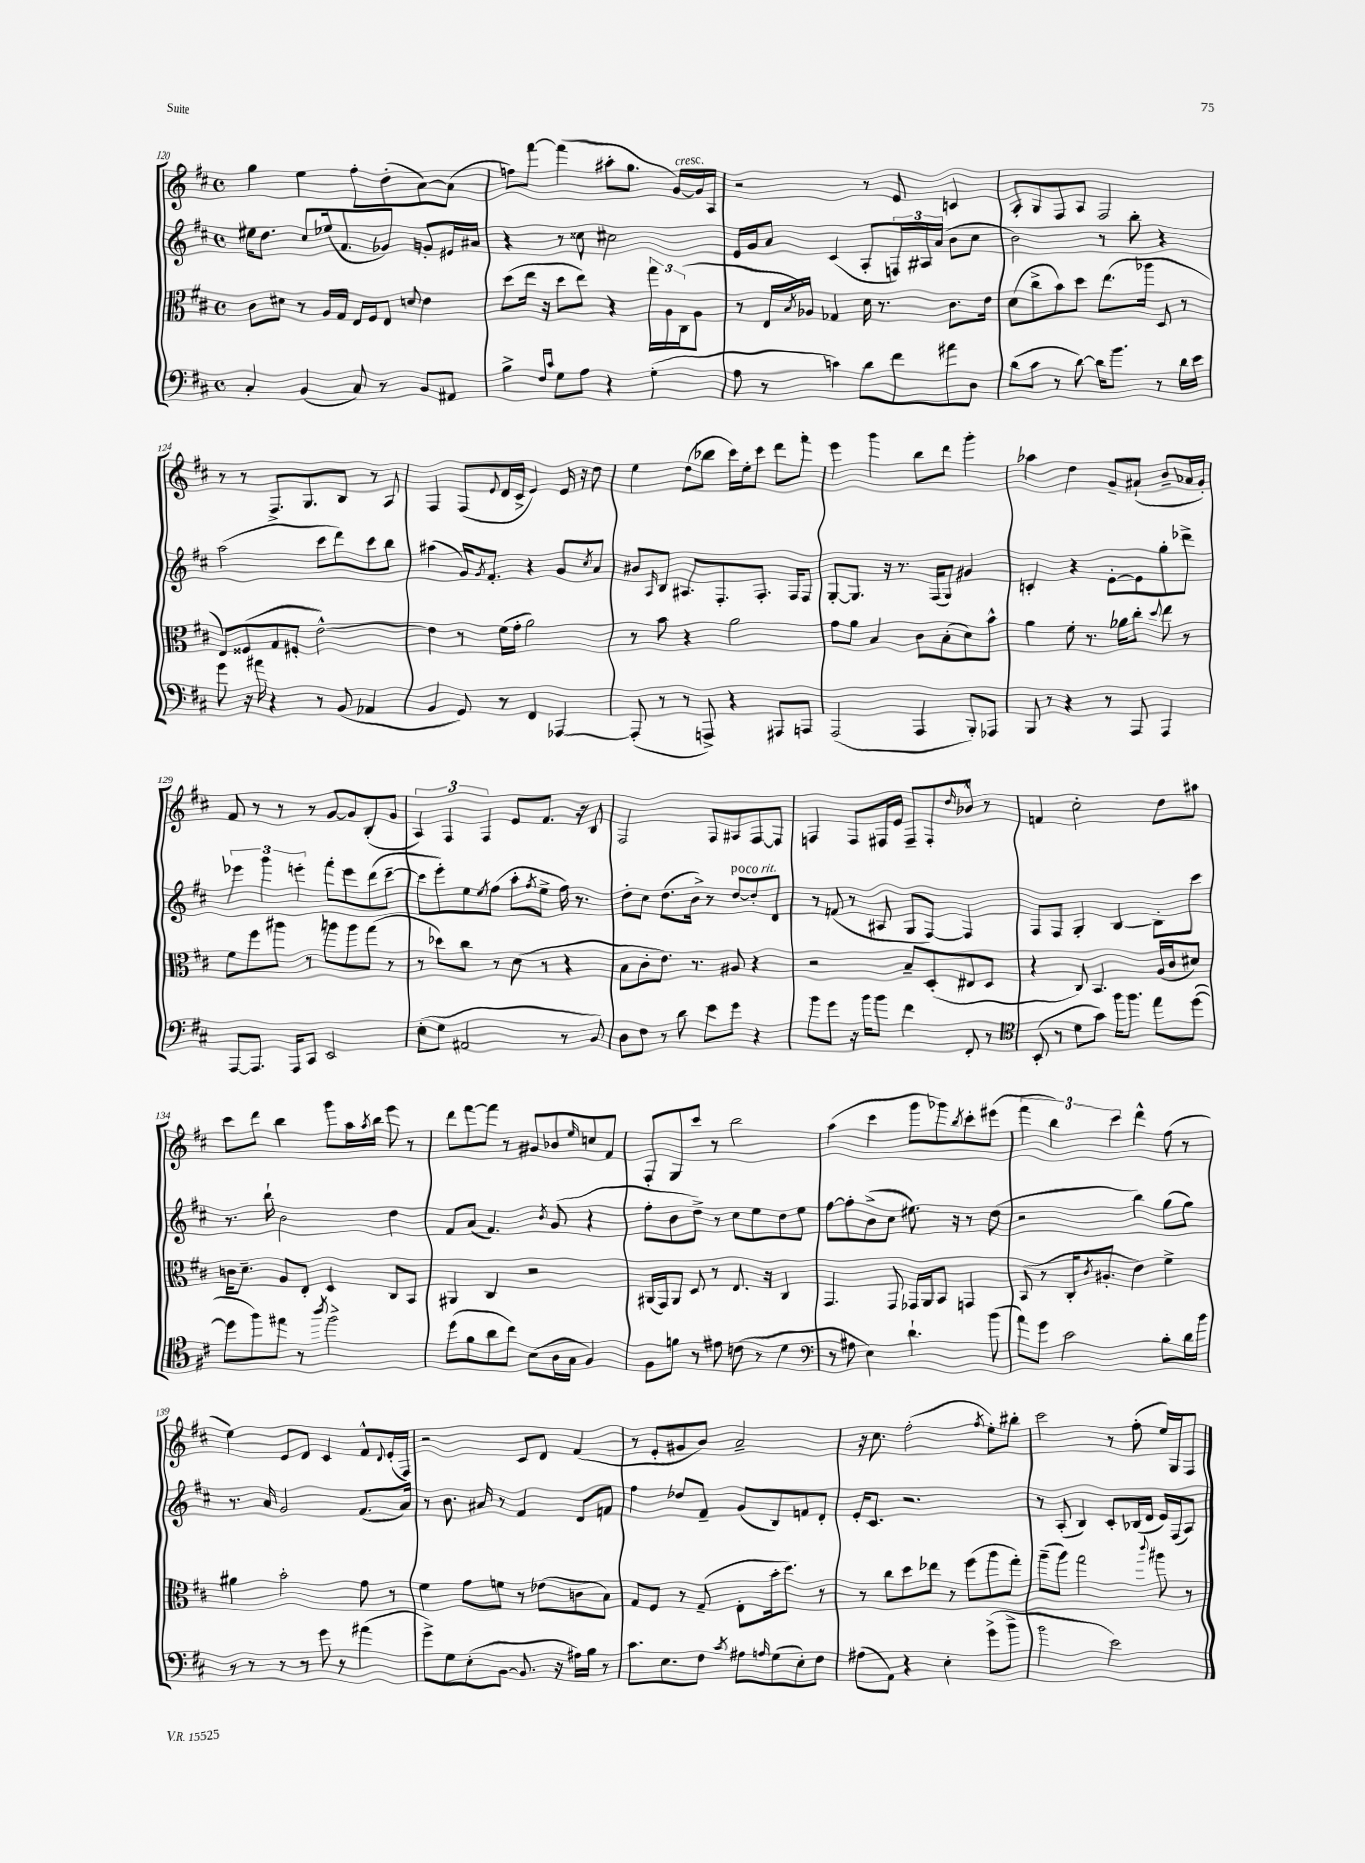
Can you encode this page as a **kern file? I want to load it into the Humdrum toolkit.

**kern	**kern	**kern	**kern
*part4	*part3	*part2	*part1
*staff4	*staff3	*staff2	*staff1
*clefF4	*clefC3	*clefG2	*clefG2
*k[f#c#]	*k[f#c#]	*k[f#c#]	*k[f#c#]
*M4/4	*M4/4	*M4/4	*M4/4
*met(c)	*met(c)	*met(c)	*met(c)
=120	=120	=120	=120
4C#'/	8c#\L	16ee#X\KL	4gg\
.	.	8.dd\J	.
.	8d#X\J	.	.
(4BB/	8r	8cc#/L	4ee\
.	16A/LL	(16ee-X/k	.
.	16G/JJ	8.f#/	.
8C#/)	16E/LL	.	8ff#'\L
.	16F#/J	.	.
8r	8E/J	8g-X/J)	(8dd'\
.	8qqdn/	.	.
8BB/L	4e\	8gn'/L	[8a\)
8AA#X/J	.	16e#X/L	(8a\J]
.	.	16a#X/JJ	.
=121	=121	=121	=121
4B^\	(8dd\L	4r	8ffn\L)
.	16ee\Jk	.	[8fff#\J
.	16r	.	.
16qqF#/LL	.	.	.
16qqc#/JJ	.	.	.
8G\L	8dd\L	8r	(4fff#\]
8A\J	8ee\J)	8cc##X\	.
4r	4r	2cc#X\	8aa#X'\L
.	.	.	8.gg\J
(4G'\	24gg\LL	.	.
.	24A\	.	.
!	!	!	!LO:TX:a:i:t=cresc.
.	.	.	[16g/LL)
.	(24C#\J	.	.
.	8A\J	.	16g/]
.	.	.	16A/JJ
=122	=122	=122	=122
8A\	8r	16e/LL	2r
.	.	16g/J	.
8r	16E/LL	8a/J	.
.	8qB/	.	.
.	16A-X/JJ)	.	.
4cn\)	4G-X/	(4c#/	.
8d\L	16d\	8A'/L	8r
.	8.r	.	.
8f#\	.	24Fn/L)	8e/
.	.	24A#X/	.
.	.	(24a/JJ	.
8a#X\	8.c#\L	8b\L	4cn/
8D\J	.	8cc#\J	.
.	16e\Jk	.	.
=123	=123	=123	=123
(8d\L	(8d\L	2b\)	8A'/L
8c#\J	8cc#^\	.	8G/
8r	8b\)	.	8F#/
[8d\)	8dd\J	.	8A/J
16d\KL]	(8.ee\L	8r	2F#/
8.b\J	.	.	.
.	.	8bb'\	.
.	16aa-X\Jk	.	.
8r	8D/	4r	.
16d\LL	8r	.	.
16e\JJ	.	.	.
!!LO:LB:g=z
=124	=124	=124	=124
8g\	8E/L)	(2aa\	8r
16r	(8F##X/	.	8r
16a#X\	.	.	.
4r	8G/	.	8.F#^/L
.	8F#X'/J	.	.
.	.	.	8.G/
8r	[2e^^\)	8ccc#\L	.
(8BB/	.	8ddd\)	8B/J
4AA-X/	.	8ccc#\	8r
.	.	8bb\J	8A/
=125	=125	=125	=125
4BB/	4e\]	(4aa#X\	4F#/
8GG/)	8r	16g/KL)	(8F#/L
.	.	8qg/	.
.	.	8.f#'/J	.
.	.	.	8qqe/
8r	(16f#\LL	.	16d/L
.	16g'\JJ	.	16c#^/JJ
4FF#/	2a\)	4r	4e/)
[4AAA-X/	.	8g/L	16e/
.	.	.	16r
.	.	8qcc#/	.
.	.	8a/J	8dd\
=126	=126	=126	=126
(8AAA-'/]	8r	8b#X/L	4ee\
.	.	16qqA/	.
8r	8b\	8B/J	.
8r	4r	8.A#X/L	(8dd\L
8AAAn^/)	.	.	8bb-X\J
.	.	8.F#'/	.
4r	2a\	.	16ccc#\LL)
.	.	.	16ee'\J
.	.	8.F#'/J	8ccc#\J
8AAA#X/L	.	.	8ddd\L
.	.	16F#/KL	.
8AAAn/J	.	8F#/J	8fff#'\J
=127	=127	=127	=127
(2AAA/	8g\L	[8G'/L	4eee\
.	8a\J	8.G/J]	.
.	4B/	.	4ggg\
.	.	16r	.
.	.	8.r	.
4AAA/	8c#\L	.	8bb\L
.	.	(16F#/KL	.
.	(8B'\	8G/J)	8ddd\J
8BBB'/L)	8d\)	4g#X/	4ggg'\
8AAA-X/J	8b^^\J	.	.
=128	=128	=128	=128
8BBB/	4a\	4cn'/	4aa-X\
8r	.	.	.
4r	8f#'\	4r	4dd\
.	8.r	.	.
8r	.	[8e'\L	8g~/L
.	16a-X\KL	.	.
8AAA/	8cc#'\J	8e\]	(8a#X`/J
.	8qqdd/	.	.
4AAA/	8ee\	8gg'\	8b~/L
.	8r	8ddd-X^\J	16a-X/L
.	.	.	16g'/JJ)
!!LO:LB:g=z
=129	=129	=129	=129
[8AAA/L	8f#\L	6eee-X\	8f#/
8.AAA/J]	8ff#\	.	8r
.	.	6ggg\	.
.	8aa#X\J	.	8r
16AAA/KL	.	.	.
.	.	6eeen'\	.
8CC#/J	8r	.	8r
2EE/	8aan\L	8fff#'\L	[8g/L
.	8aa\	8eee\	8g/]
.	(8gg\J	(8ddd\	(8B'/
.	8r	[8ccc#~\J	8g/J
=130	=130	=130	=130
(8E'\L	8r	8ccc#\L]	6A/)
8G\J	8dd-X\L)	8eee'\)	.
.	.	.	6F#/
2AA#X/	8cc#\J	8ee\	.
.	.	.	6F#/
.	.	8qee/	.
.	8r	(8ff#\J	.
.	(8d\	8aa'\L	8e/L
.	.	8qff#/	.
.	8r	8ee^\J	8.f#/J
8r	4r	16ff#\)	.
.	.	8.r	16r
8BB/)	.	.	8B/
=131	=131	=131	=131
8D\L	8B\L	8dd'\L	2F#/
8F#\J	8c#'\	8cc#\J	.
8r	8.e\J)	(8.dd\L	.
8d\	.	.	.
.	8.r	16b^\Jk)	.
8e\L	.	8r	8F#/L
!	!	!LO:TX:a:i:t=poco rit.	!
8g\J	8A#X/	[8dd/L	8A#X/
4r	4r	8dd'/]	[8F#/
.	.	8d/J	8F#/J]
=132	=132	=132	=132
8b\L	2r	8r	4Fn/
8g\J	.	(8fn/	.
16r	.	8r	8F/L
16b\KL	.	.	.
8b\J	.	8A#X/	16F#X/L
.	.	.	16e/JJ
4f#\	8B~/L	8G/L	8F#~/L
.	(8D'/	[8F#/J)	8F#'/
.	.	.	16qqdd/
8FF#'/	8E#X/	4F#/]	8b-X^^/J
8r	8D/J	.	8r
=133	=133	=133	=133
*clefC4	*	*	*
(8BB'/	4r	8F#/L	4fn/
8r	.	8F#/J	.
8d\L	8C#/)	4G'/	2cc#'\
8g\J)	4.BB/	.	.
16ff#\KL	.	[4B/	.
8.ff#\J	.	.	.
8ee\L	(16A/LL	8B'\L]	8dd\L
.	16c#/J	.	.
([8dd\J	8d#X/J)	8ccc#\J	8aa#X\J
!!LO:LB:g=z
=134	=134	=134	=134
8dd\L]	16cn\KL	8.r	8ccc#\L
.	8.d~\J	.	.
8ff#\)	.	.	8ddd\J
.	.	16bb`\	.
8ee#X\J	8A/L	2b\	4bb\
8r	8E'/J	.	.
8qaa/	.	.	.
2ff#^\	4D/	.	8ggg\L
.	.	.	16aa\L
.	.	.	8qaa/
.	.	.	16bb\JJ
.	8C#/L	4dd\	8eee\
.	8BB/J	.	8r
=135	=135	=135	=135
(8dd\L	4AA#X/	8f#/L	8ddd\L
8f#\	.	(8a/J	[8fff#\
8a\	4C#/	4.f#/)	8fff#\J]
8cc#\J)	.	.	8r
(8B\L	2r	.	8g#X/L
.	.	8qb/	.
16A\L	.	(8g/	8b-X/
16G\JJ	.	.	.
.	.	.	16qqee/
4F#/)	.	4r	8ccn/
.	.	.	8f#/J
=136	=136	=136	=136
8F#\L	(16AA#X/LL	8ff#'\L	8F#'/L
.	16GG/J)	.	.
8fn\J	8AA#/J	8b\	8G/
8r	8D/	8dd^\J)	8ccc#/J
8e#X\	8r	8r	8r
(8cn\	8.E/	8cc#\L	2bb\
8r	.	8ee\	.
.	16r	.	.
4d\	4C#/	8dd\	.
.	.	8ee\J	.
=137	=137	=137	=137
*clefF4	*	*	*
8r	4.GG/	[8ff#\L	(4aa\
8A#X\	.	8ff#'\]	.
4E\)	.	(8b^\	4ccc#\
.	8GG/	8cc#\J	.
4.d`\	16GG-X/LL	8.ee#X\)	8ggg\L
.	16AA/J	.	.
.	8BB/J	.	8ggg-X\)
.	.	16r	.
.	.	.	8qbb/
.	4GGn/	8r	8ccc#'\
(8b\	.	(8dd\	(8eee#X\J
=138	=138	=138	=138
8a\L)	(8BB/	2r	6fff#\
8g\J	8r	.	.
.	.	.	6bb\)
2c#\	16C#'/KL	.	.
.	8qc#/	.	.
.	8.A#X'/J	.	.
.	.	.	6ccc#\
.	4e\)	4bb\)	4ddd^^\
8B'\L	4f#^\	(8gg\L	(8ff#\
16d\L	.	8gg\J)	8r
16b\JJ	.	.	.
!!LO:LB:g=z
=139	=139	=139	=139
8r	4a#X\	8.r	4ee\)
8r	.	.	.
.	.	16a/	.
8r	2b'\	2g/	8e/L
8r	.	.	8d/J
8g\	.	.	4c#/
8r	.	.	.
(4a#X\	8g\	(8.f#/L	8f#^^/L
.	.	.	8qqd/
.	8r	.	(16e'/L
.	.	16a/Jk)	16F#/JJ)
=140	=140	=140	=140
8g^\L)	4f#\	8r	2r
8G\	.	8.b\	.
(8E'\	8g\L	.	.
.	.	16a#X/	.
[8BB\J	8fn\J	8r	.
8.BB/]	8r	4f#/	8c#/L
.	(8e-X\L	.	8d/J
16r	.	.	.
16A#X\LL)	8cn\	8d/L	(4f#/
16B\JJ	.	.	.
8r	8B\J)	8fn/J	.
=141	=141	=141	=141
8.c#\L	8G/L	4ff#\	8r
.	8F#/J	.	8e'/L
8.E\	.	.	.
.	8r	8dd-X/L	8g#X/
8F#\J	(8G~/	8f#~/J	8b/J)
8qc#/	.	.	.
8A#X\L	8E'\L	(8g/L	2a~/
16qqAn/	.	.	.
(8G\	16b'\k	8B/)	.
.	8.dd\J)	.	.
8E'\)	.	8fn/	.
8F#\J	8r	8d'/J	.
=142	=142	=142	=142
(8A#X\L	8r	16e'/KL	16r
.	.	8.c#/J	8.cc#\
8AA\J)	8cc#\L	.	.
4r	8dd\	2.r	(2ff#'\
.	8ee-X\J	.	.
4E'\	8r	.	.
.	(8ff#\L	.	.
.	.	.	8qff#/
(8g^\L	8aa\	.	8ee'\L)
8b^\J	8gg'\J)	.	8bb#X'\J
=143	=143	=143	=143
2b\	(8aa~\L	8r	2ccc#\
.	8aa\J)	(8A'/	.
.	2gg\	4B/)	.
2e\)	.	8c#'/L	8r
.	.	(16B-X/L	(8ff#'\
.	.	16d/JJ	.
.	8qqccc#/	.	.
.	8aa#X\	16e/LL)	16ee/LL)
.	.	(16F#/J	16G/J
.	8r	8A/J)	8F#/J
==	==	==	==
*-	*-	*-	*-
